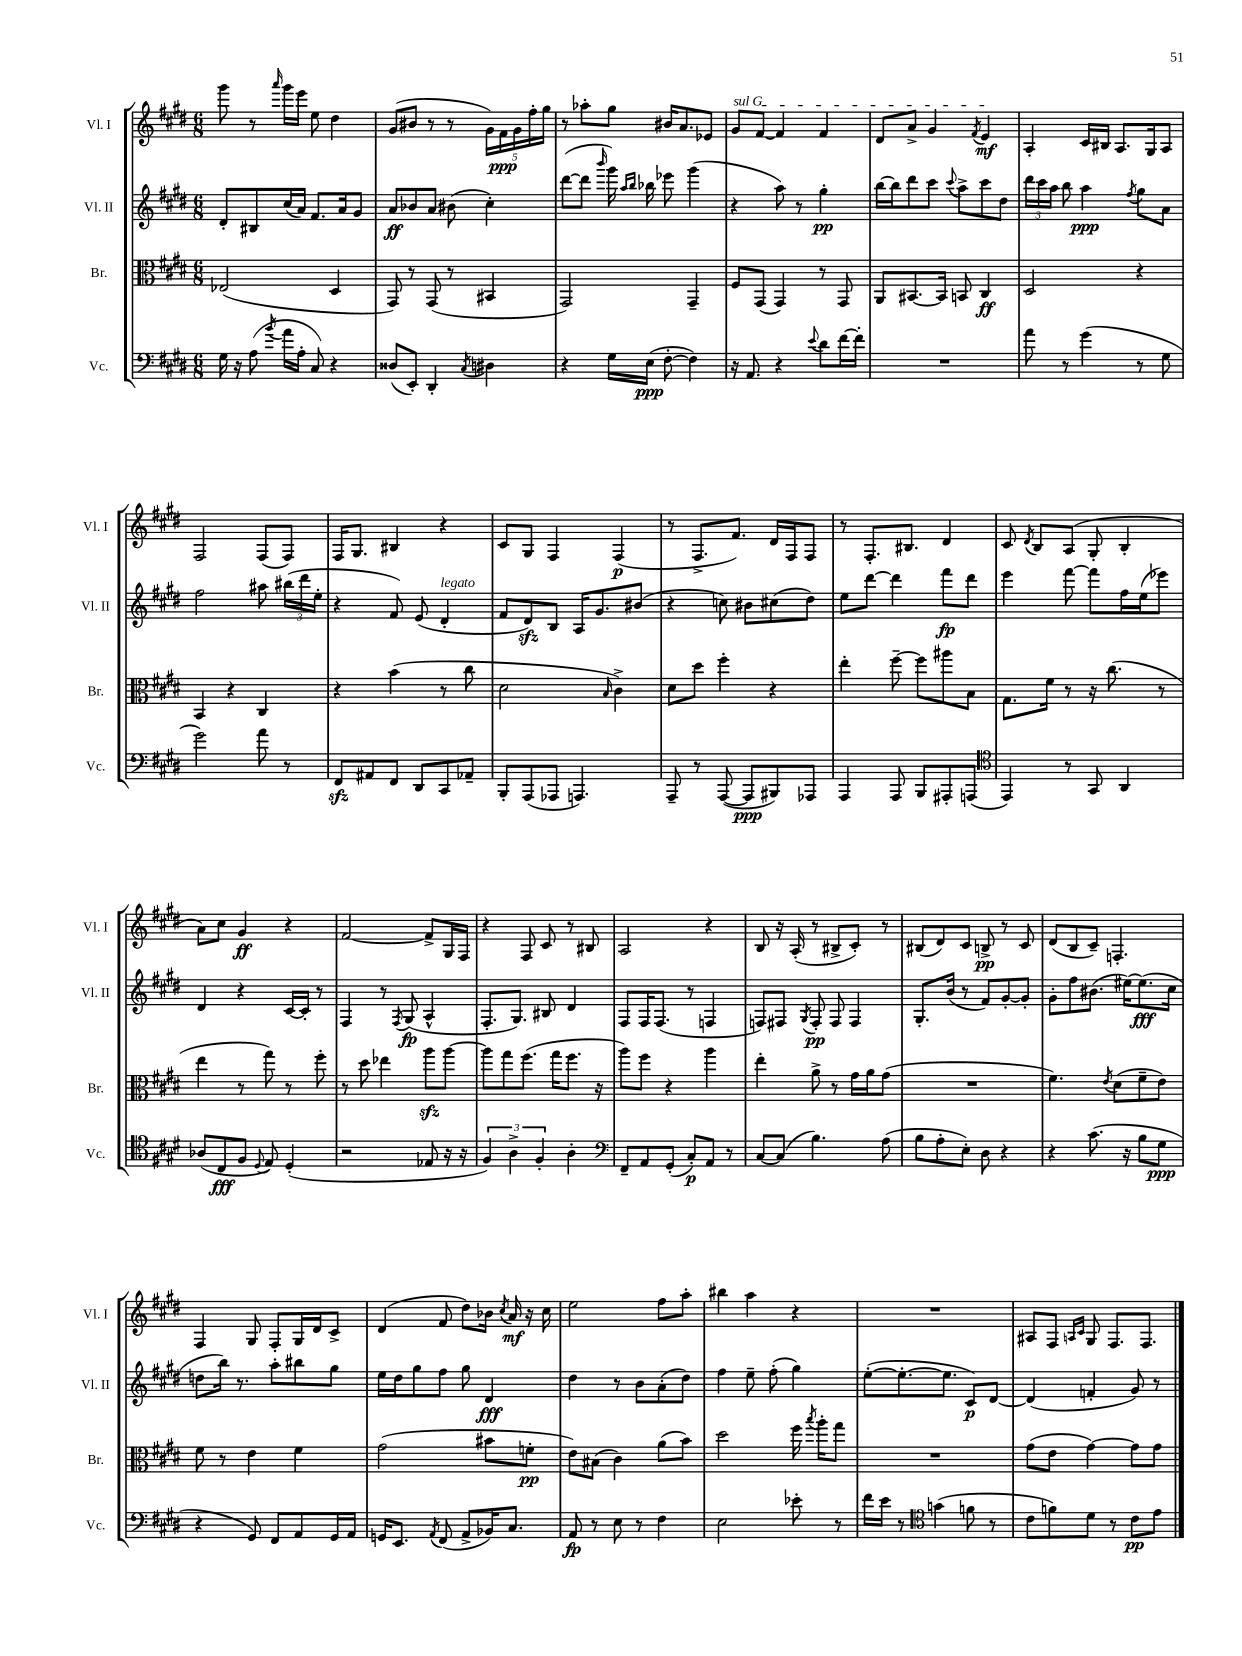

**kern	**kern	**kern	**kern
*staff4	*staff3	*staff2	*staff1
*clefF4	*clefC3	*clefG2	*clefG2
*k[f#c#g#d#]	*k[f#c#g#d#]	*k[f#c#g#d#]	*k[f#c#g#d#]
*M6/8	*M6/8	*M6/8	*M6/8
16G#	(2E-	8d#'	8ggg#
16r	.	.	.
(8A	.	8B#	8r
8qb	.	.	16qqaaa
16a	.	(16cc#	16ggg#
16A'	.	16a)	16eee
8C#)	.	8.f#	8ee
4r	4D#	.	4dd#
.	.	16a	.
.	.	8g#	.
=	=	=	=
(8D##	8GG#)	8a	(8g#
8EE')	8r	8b-	8b#
4DD#'	(8GG#	8a	8r
.	8r	(8b#	8r
8qC#	.	.	.
4D#	4BB#	4cc#')	20g#)
.	.	.	20f#
.	.	.	20g#
.	.	.	20ff#'
.	.	.	20gg#
=	=	=	=
4r	2GG#)	([8ddd#	8r
.	.	8ddd#]	8aa-'
.	.	16qqbbb	.
16G#	.	16ggg#)	8gg#
.	.	16qqaa	.
.	.	16qqbb	.
(16E	.	16bb-	.
[8F#'	.	8eee-	16b#
.	.	.	8.a
4F#])	4GG#~	(4ggg#	.
.	.	.	8e-
=	=	=	=
16r	8F#	4r	8g#
8.AA	.	.	.
.	(8GG#	.	[8f#
4r	4GG#)	8aa)	4f#]
.	.	8r	.
8qqe	.	.	.
8d#	8r	4gg#'	4f#
[16f#	8GG#	.	.
16f#']	.	.	.
=	=	=	=
2.r	8AA	[16bb	8d#
.	.	16bb]	.
.	[8.BB#	8ddd#	8a^
.	.	8ccc#	4g#
.	16BB#]	.	.
.	.	8qqccc#	.
.	8BB	8aa^	.
.	.	.	8qf#
.	4C#	8ccc#	4e
.	.	8dd#	.
=	=	=	=
8a	2D#	24ddd#	4A'
.	.	24ccc#	.
.	.	24aa	.
8r	.	8bb	.
(4g#	.	4aa	16c#
.	.	.	16B#
.	.	.	8.A
.	.	8qff#	.
8r	4r	8gg#	.
.	.	.	16G#
8G#	.	8a	8A
=	=	=	=
2g#)	4BB	2ff#	2F#
.	4r	.	.
8a	4C#	8aa#	(8F#
8r	.	(24bb#	8F#)
.	.	24ddd#	.
.	.	24ee'	.
=	=	=	=
8FF#	4r	4r	16F#
.	.	.	8.G#
8AA#	.	.	.
8FF#	(4b	8f#)	4B#
8DD#	.	(8e	.
8CC#	8r	4d#'	4r
8AA-~	8cc#	.	.
=	=	=	=
8BBB'	2d#	8f#	8c#
(8AAA	.	8d#)	8G#
8AAA-	.	8B	4F#
4.AAA)	.	16A	.
.	.	8.g#	.
.	16qqB	.	.
.	4c#^)	.	(4F#
.	.	(8b#	.
=	=	=	=
8AAA~	8d#	4r	8r
8r	8dd#	.	8.F#^
([8AAA	4ff#'	8cc)	.
.	.	.	8.f#)
8AAA]	.	8b#	.
8BBB#)	4r	(8cc#	16d#
.	.	.	16F#
8AAA-	.	8dd#)	8F#
=	=	=	=
4AAA	4ee'	8ee	8r
.	.	[8ddd#	8.F#'
8AAA	[8ff#~	4ddd#]	.
.	.	.	8.B#
8BBB	8ff#]	.	.
8AAA#'	8aa#	8fff#	4d#
(8AAA	8B	8ddd#	.
=	=	=	=
*clefC4	*	*	*
4EE)	8.G#	4eee	8c#
.	.	.	8qd#
.	.	.	8B
.	16f#	.	.
8r	8r	[8fff#	(8A
8GG#	16r	8fff#]	8G#'
.	(8.cc#	.	.
4AA	.	16ff#	4B'
.	.	(16ee	.
.	8r	8eee-)	.
=	=	=	=
(8A-	4ee	4d#	8a)
8C#	.	.	8cc#
8F#	8r	4r	4g#
8qqD#	.	.	.
8E)	8gg#)	.	.
(4D#'	8r	[16c#	4r
.	.	16c#']	.
.	8ff#'	8r	.
=	=	=	=
2r	8r	4F#	[2f#
.	8dd#	.	.
.	4ee-	8r	.
.	.	8qF#	.
.	.	(8G#	.
8E-	8aa	4A^^	8f#^]
16r	[8aa	.	16G#
16r	.	.	16F#
=	=	=	=
6F#)	8aa]	8.F#'	4r
.	8gg#	.	.
6A^	.	.	.
.	.	8.G#)	.
.	(8.ff#	.	8F#
6F#'	.	.	.
.	.	8B#	8c#
.	16gg#	.	.
4A'	8.ff#	4d#	8r
.	.	.	8B#
.	16r	.	.
=	=	=	=
*clefF4	*	*	*
8FF#~	8aa)	8F#	2A
8AA	8ff#	16F#	.
.	.	(8.F#	.
(8GG#'	4r	.	.
8C#')	.	8r	.
8AA	4aa	4F	4r
8r	.	.	.
=	=	=	=
[8C#	4ee'	8F)	8B
(8C#]	.	8F#	16r
.	.	.	(16A'
.	.	8qG#	.
4.B)	8a^	8F#'	8r
.	8r	8F#	8B#^
.	16g#	4F#	8c#')
.	16a	.	.
(8A	(8g#	.	8r
=	=	=	=
8B	2.r	8.G#'	(8B#
8A'	.	.	8d#)
.	.	(16b	.
8E')	.	8r	8c#
8D#	.	8f#)	8B^
4r	.	[8g#'	8r
.	.	8g#']	8c#
=	=	=	=
4r	4.f#)	8g#'	(8d#
.	.	8ff#	8B
(8.c#	.	(8.b#	8c#~)
.	8qe	.	.
.	(8d#	.	4.F'
16r	.	[16ee#)	.
8B	8f#~	(8.ee#]	.
8G#	8e)	.	.
.	.	16cc#	.
=	=	=	=
4r	8f#	8dd	4F#
.	8r	16bb)	.
.	.	8.r	.
8GG#)	4e	.	8G#
8FF#	.	8aa'	8F#'
8AA	4f#	8bb#	16G#
.	.	.	16d#
16GG#	.	8gg#	8c#^
16AA	.	.	.
=	=	=	=
16GG	(2g#	16ee	(4d#
8.EE	.	16dd#	.
.	.	8gg#	.
8qAA	.	.	.
(8FF#	.	8ff#	8f#
8AA^	.	8gg#	8dd#)
16BB-)	8b#	4d#	16b-
.	.	.	8qcc#
8.C#	.	.	16a
.	8f'	.	16r
.	.	.	16cc#
=	=	=	=
8AA	8e)	4dd#	2ee
8r	(8B#	.	.
8E	4c#)	8r	.
8r	.	8b	.
4F#	(8a	(8a'	8ff#
.	8b)	8dd#)	8aa'
=	=	=	=
2E	2dd#	4ff#	4bb#
.	.	8ee~	4aa
.	.	(8ff#'	.
8e-'	16ff#	4gg#)	4r
.	8qbb	.	.
.	16aa'	.	.
8r	8gg#	.	.
=	=	=	=
16f#	2.r	([8ee'	2.r
16e	.	.	.
8r	.	8.ee'_	.
*clefC4	*	*	*
(4g	.	.	.
.	.	8.ee]	.
8f	.	8c#)	.
8r	.	[8d#	.
=	=	=	=
8c#	(8g#	(4d#]	8A#
8f)	8e	.	8F#
.	.	.	16qqA
.	.	.	16qqc#
8d#	[4g#)	4f'	8G#
8r	.	.	8.F#
8c#	8g#]	8g#)	.
.	.	.	8.F#
8e	8g#	8r	.
==	==	==	==
*-	*-	*-	*-
